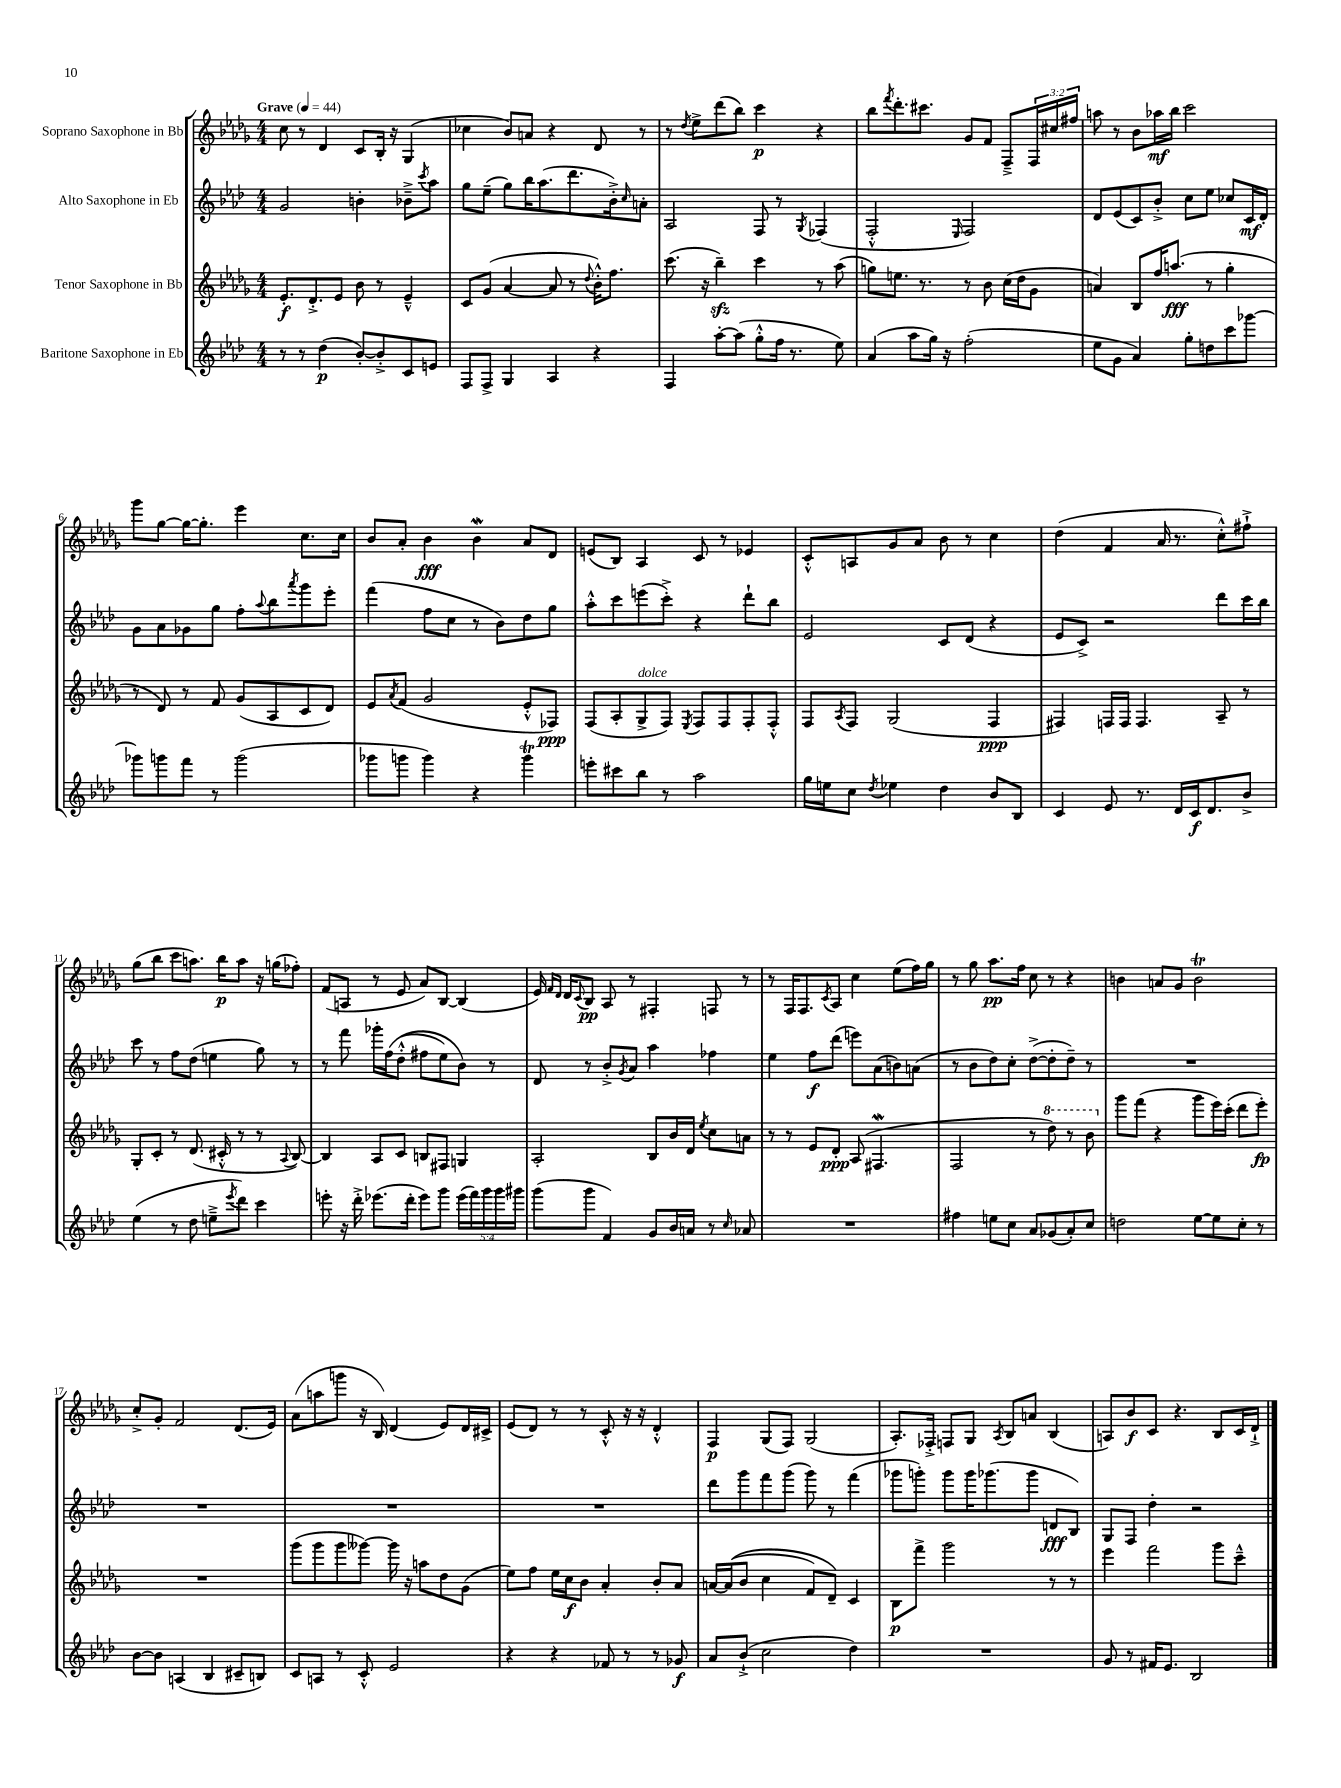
<<
\new StaffGroup <<
\new Staff = "s0" \with { instrumentName = "Soprano Saxophone in Bb" } {
    \clef treble \key des \major \numericTimeSignature \time 4/4 \override Staff.TupletNumber.text = #tuplet-number::calc-fraction-text \tempo "Grave" 4 = 44
    c''8 r8 des'4 c'8 bes16-. r16 ges4( |
    ces''4 bes'8) a'8 r4 des'8 r8 |
    r8 \acciaccatura { des''8 } ees''8-> des'''8( bes''8) c'''4\p r4 |
    bes''8 \acciaccatura { f'''8 } des'''8.-. cis'''8. ges'8 f'8 f8---> \tuplet 3/2 { f16 cis''16 fis''16 } |
    a''8 r8 bes'8 aes''16\mf bes''16 c'''2 |
    ges'''8 ges''8~ ges''16~ ges''8.-. ees'''4 c''8. c''16 |
    bes'8 aes'8-. bes'4\fff bes'4\mordent aes'8 des'8 |
    e'8( bes8) aes4 c'8 r8 ees'4 |
    c'8-.-^ a8 ges'8 aes'8 bes'8 r8 c''4 |
    des''4( f'4 aes'16 r8. c''8-.-^) fis''8-!-> |
    ges''8( bes''8 c'''8 a''8.) bes''16\p a''8 r16 g''16( fes''8-.) |
    f'8( a8 r8 ees'8 aes'8) bes8~ bes4( |
    ees'16) \grace { f'16 des'16 } des'16 \appoggiatura { c'8 } bes8\pp aes8 r8 fis4-. f8 r8 |
    r8 f16 f8. \acciaccatura { c'8 } aes8 c''4 ees''8( f''16) ges''16 |
    r8 ges''8 aes''8.\pp f''16 c''8 r8 r4 |
    b'4 a'8 ges'8 b'2\trill |
    c''8-.-> ges'8-. f'2 des'8.( ees'16) |
    aes'8( a''8 g'''8 r16 bes16) des'4( ees'8) des'16 cis'16-> |
    ees'8( des'8) r8 r8 c'8-.-^ r16 r16 des'4-.-^ |
    f4\p ges8( f8) ges2( |
    aes8.-.) fes16-.-> f8 ges8 \acciaccatura { aes8 } bes8 a'8 bes4( |
    a8) bes'8\f c'8 r4. bes8 c'16 des'16-!-> \bar "|." |
}
\new Staff = "s1" \with { instrumentName = "Alto Saxophone in Eb" } {
    \clef treble \key aes \major \numericTimeSignature \time 4/4
    g'2 b'4-. bes'8---> \acciaccatura { c'''8 } aes''8 |
    g''8 ees''8--( g''8) bes''16 aes''8.( des'''8. bes'16-.->) \grace { c''16 } a'8-. |
    aes2 f8 r8 \acciaccatura { g8 } fes4( |
    f2-.-^ \grace { ees16 } f2) |
    des'8 ees'8( c'8) bes'8-.-> c''8 ees''8 ces''8 c'16\mf des'16-. |
    g'8 aes'8 ges'8 g''8 f''8-. \appoggiatura { aes''8 } bes''8 \acciaccatura { aes'''8 } g'''8 ees'''8-. |
    f'''4( f''8 c''8 r8 bes'8) des''8 g''8 |
    aes''8-.-^ c'''8 e'''8( c'''8-.->) r4 des'''8-! bes''8 |
    ees'2 c'8 des'8( r4 |
    ees'8 c'8->) r2 des'''8 c'''16 bes''16 |
    c'''8 r8 f''8 des''8( e''4 g''8) r8 |
    r8 f'''8 ges'''16-. f''16\( des''8-.-^( fis''8 ees''8) bes'8\) r8 |
    des'8 r8 bes'8-.-> \acciaccatura { g'8 } aes'8 aes''4 fes''4 |
    ees''4 f''8\f des'''8( e'''8) aes'8( b'8) a'8( |
    r8 bes'8 des''8) c''8-. des''8~->( des''8-. des''8--) r8 |
    R1 |
    R1 |
    R1 |
    R1 |
    des'''8 g'''8 f'''8 g'''8( g'''8) r8 f'''4( |
    ges'''8 g'''8-.) g'''8 g'''16 ges'''8.( ges'''8 d'8\fff bes8) |
    g8 f8 des''4-. r2 \bar "|." |
}
\new Staff = "s2" \with { instrumentName = "Tenor Saxophone in Bb" } {
    \clef treble \key des \major \numericTimeSignature \time 4/4
    ees'8.-.\f des'8.-.-> ees'8 bes'8 r8 ees'4---^ |
    c'8 ges'8( aes'4~ aes'8 r8 \appoggiatura { des''8 } bes'16-.-^) f''8. |
    c'''8.( r16 bes''4--\sfz) c'''4 r8 aes''8( |
    g''8) e''8. r8. r8 bes'8 c''16( des''16 ges'8 |
    a'4) bes8 f''16 a''8.\fff( r8 ges''4-. |
    r8 des'8) r8 f'8 ges'8( aes8 c'8 des'8) |
    ees'8 \acciaccatura { aes'8 } f'8( ges'2 ees'8-.-^ fes8\ppp) |
    f8( aes8-. ges8->^\markup { \italic "dolce" } f8) \acciaccatura { ees8 } f8 f8 f8-. f8-.-^ |
    f8 \acciaccatura { aes8 } f8 ges2( f4\ppp |
    fis4) f16 f16 f4. aes8-- r8 |
    ges8-. c'8-. r8 des'8.( cis'16-.-^ r8 r8 \appoggiatura { aes8 } bes8~) |
    bes4 aes8 c'8 b8 fis8 g4 |
    aes2-. bes8 bes'16 des'16 \acciaccatura { ees''8 } c''8 a'8 |
    r8 r8 ees'8 des'8-.\ppp aes8( fis4.\mordent |
    f2 r8 \ottava #1 des'''8) r8 bes''8 \ottava #0 |
    ges'''8 f'''8( r4 ges'''8 ees'''16) c'''16-.( des'''8 ees'''8-.\fp) |
    R1 |
    ges'''8( ges'''8 ges'''8 geses'''8~) geses'''16 r16 a''8 des''8 ges'8( |
    ees''8) f''8 ees''16 c''16\f bes'8 aes'4-. bes'8-. aes'8 |
    a'16~ a'16(\( bes'8 c''4 f'8) des'8--\) c'4 |
    bes8\p f'''8-> ges'''2 r8 r8 |
    ees'''4 f'''2 ges'''8 c'''8---^ \bar "|." |
}
\new Staff = "s3" \with { instrumentName = "Baritone Saxophone in Eb" } {
    \clef treble \key aes \major \numericTimeSignature \time 4/4 \override Staff.TupletNumber.text = #tuplet-number::calc-fraction-text
    r8 r8 des''4\p( bes'8~-.) bes'8-.-> c'8 e'8 |
    f8 f8-> g4 aes4 r4 |
    f4 aes''8~-. aes''8( g''8-.-^ f''16 r8. ees''8) |
    aes'4( aes''8 g''16) r16 f''2-.( |
    ees''8 g'8 aes'4) g''8-. d''8 c'''8 ges'''8~ |
    ges'''8 g'''8 f'''8 r8 g'''2( |
    ges'''8 g'''8 g'''4) r4 g'''4\trill |
    e'''8-. cis'''8 bes''8 r8 aes''2 |
    g''16 e''16 c''8 \acciaccatura { des''8 } ees''4 des''4 bes'8 bes8 |
    c'4 ees'8 r8. des'16 c'16\f des'8. bes'8-> |
    ees''4( r8 des''8 e''8---> \acciaccatura { ees'''8 } des'''8) c'''4 |
    e'''8-. r16 des'''16-.-> ees'''8.( des'''16-. ees'''8) g'''8 \tuplet 5/4 { ees'''16( f'''16) g'''16 g'''16 gis'''16 } |
    g'''8( g'''8 f'4) g'8 bes'16 a'16 r8 \grace { c''16 } aes'8 |
    R1 |
    fis''4 e''8 c''8 aes'8 ges'8( aes'8-.) c''8 |
    d''2 ees''8~ ees''8 c''8-. r8 |
    bes'8~ bes'8 a4( bes4 cis'8-- b8) |
    c'8 a8 r8 c'8-.-^ ees'2 |
    r4 r4 fes'8 r8 r8 ges'8\f |
    aes'8 bes'8-!->( c''2 des''4) |
    R1 |
    g'8 r8 fis'16 ees'8. bes2 \bar "|." |
}
>>
>>
